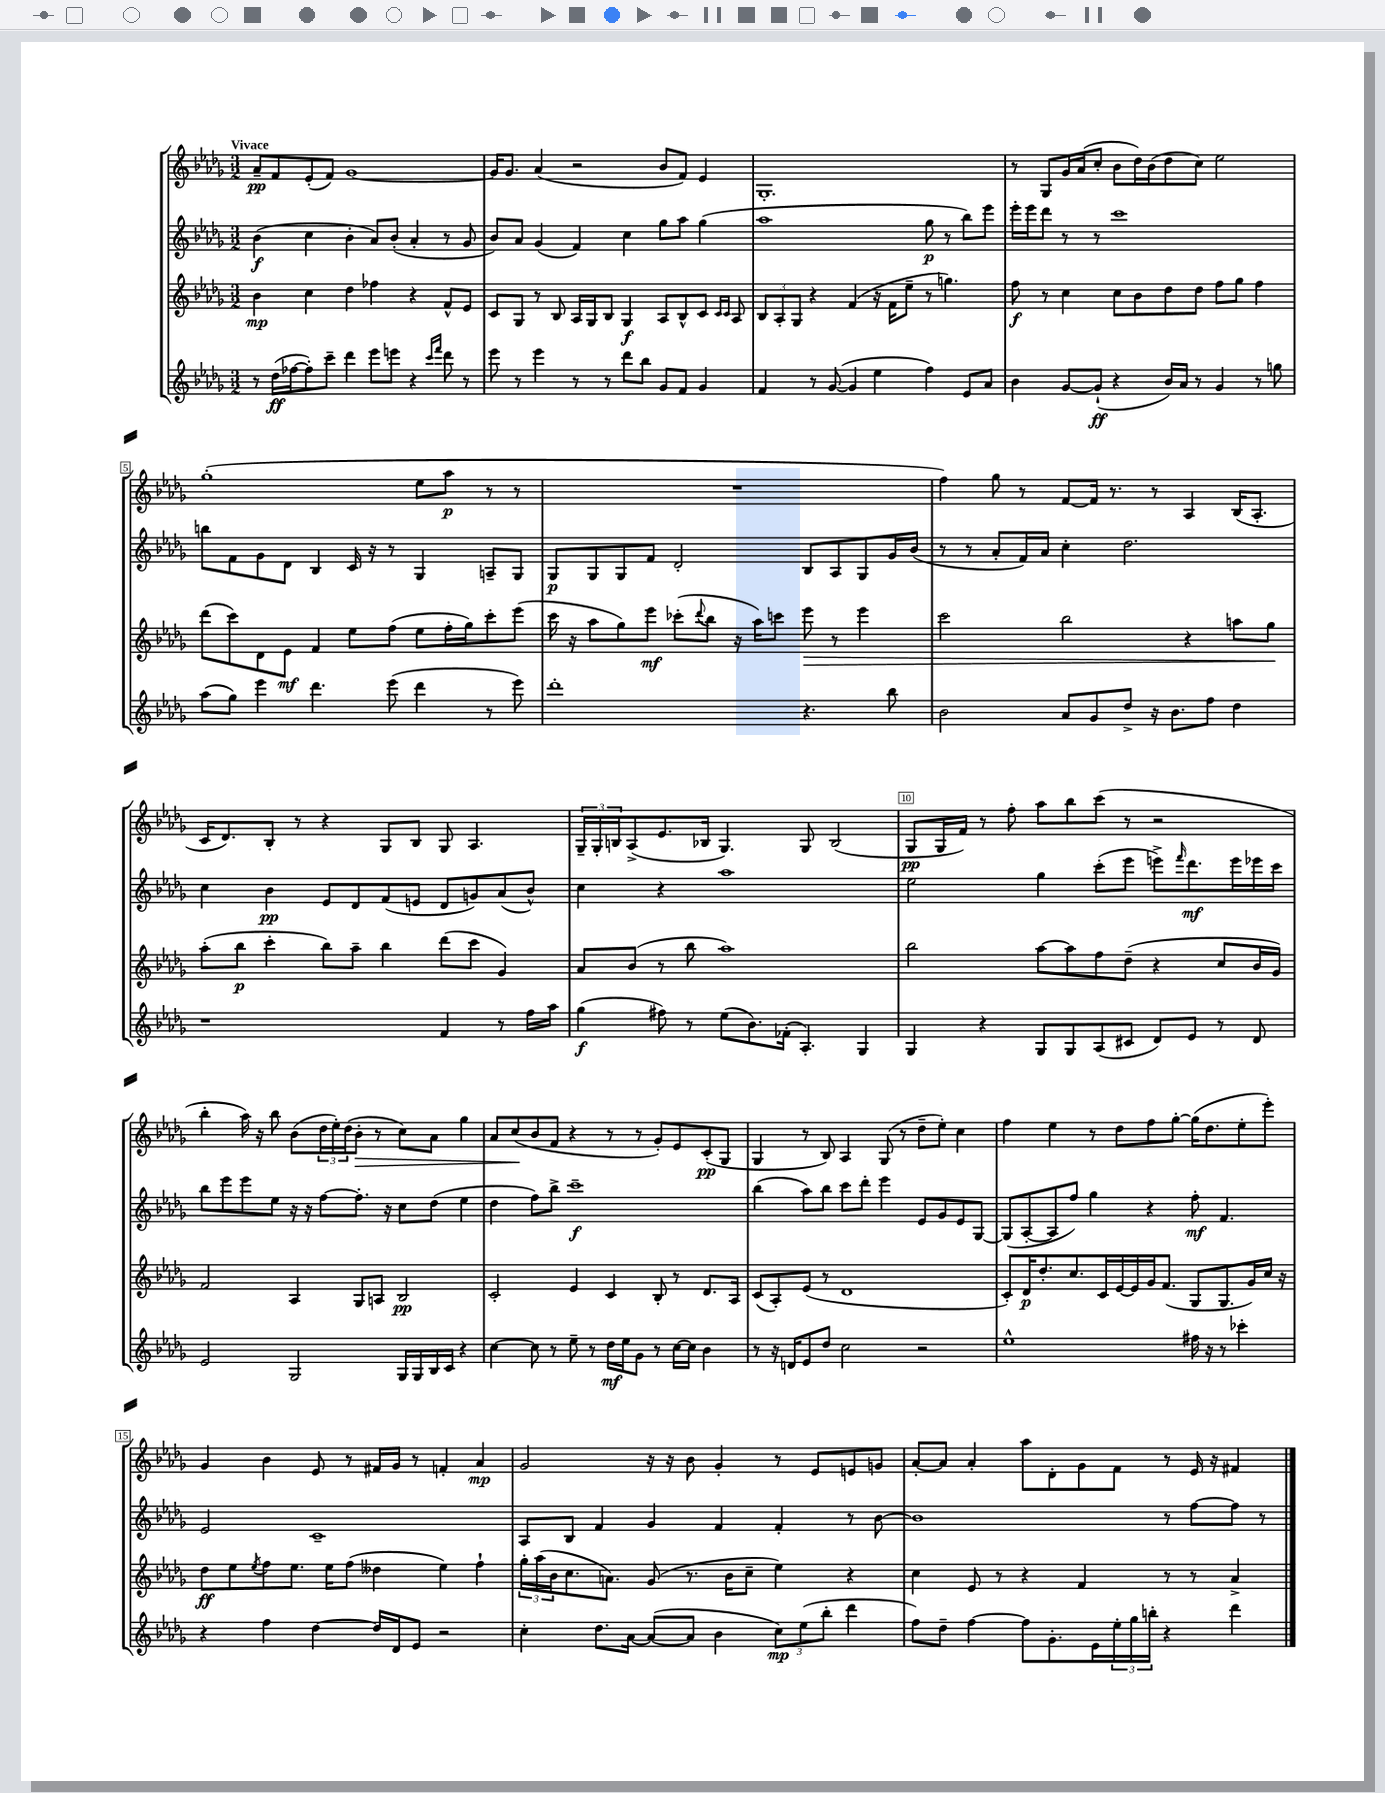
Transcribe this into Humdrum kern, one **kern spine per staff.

**kern	**kern	**kern	**kern
*staff4	*staff3	*staff2	*staff1
*clefG2	*clefG2	*clefG2	*clefG2
*k[b-e-a-d-g-]	*k[b-e-a-d-g-]	*k[b-e-a-d-g-]	*k[b-e-a-d-g-]
*M3/2	*M3/2	*M3/2	*M3/2
8r	4b-	(4b-	8a-~
(16dd-	.	.	8f
[16ff-	.	.	.
8ff-'])	4cc	4cc	(8e-'
8ccc~	.	.	8f)
4ddd-	4dd-	4b-'	[1g-
8eee-	4ff-	8a-)	.
8eee	.	(8b-'	.
4r	4r	4a-'	.
16qqccc	.	.	.
16qqfff	.	.	.
8ddd-	8f^^	8r	.
8r	8e-	8g-	.
=	=	=	=
8eee-	8c	8b-)	16g-]
.	.	.	8.g-
8r	8G-	8a-	.
4eee-	8r	(4g-	(4a-
.	8B-	.	.
8r	16A-	4f)	2r
.	16G-	.	.
8r	8B-	.	.
8ddd-	4G-	4cc	.
8bb-	.	.	.
8g-	8A-	8gg-	8b-
8f	8B-^^	8aa-	8f)
4g-	8c	(4gg-	4e-
.	16qqc	.	.
.	16qqc	.	.
.	8A-	.	.
=	=	=	=
4f	12B-	1aa-	1.G-'
.	12A-'	.	.
.	12G-	.	.
8r	4r	.	.
([8g-	.	.	.
4g-]	(4f	.	.
4ee-	16r	.	.
.	16f	.	.
.	8ee-~	.	.
4ff)	8r	8gg-	.
.	4.gg)	8r	.
8e-	.	8bb-)	.
8a-	.	8eee-	.
=	=	=	=
4b-	8ff	16eee-'	8r
.	.	16eee-	.
.	8r	8ddd-	8G-
[8g-	4cc	8r	16g-
.	.	.	(16a-
(8g-`]	.	8r	8cc'
4r	8cc	1ccc	8b-
.	8b-	.	16dd-)
.	.	.	(16b-
16b-)	8dd-	.	8dd-
16a-	.	.	.
8r	8dd-	.	8cc)
4g-	8ff	.	2ee-
.	8gg-	.	.
8r	4ff	.	.
8gg	.	.	.
=	=	=	=
(8aa-	(8ddd-	8bb	(1gg-'
8gg-)	8ccc)	8f	.
4eee-	8d-	8g-	.
.	8e-	8d-	.
4.ddd-	4f	4B-	.
.	8ee-	16c	.
.	.	16r	.
(8eee-	(8ff	8r	.
4ddd-	8ee-	4G-	8ee-
.	16ff'	.	8aa-
.	16gg-)	.	.
8r	8ccc'	8A~	8r
8eee-)	(8eee-	8G-	8r
=	=	=	=
1ddd-'	16ccc	8G-	1.r
.	16r	.	.
.	8aa-	8G-	.
.	8gg-)	8G-	.
.	8eee-	8f	.
.	(8ccc-'	2d-'	.
.	8qqddd-	.	.
.	8bb-	.	.
.	16r	.	.
.	16aa-)	.	.
.	8ccc	.	.
4.r	8eee-	8B-	.
.	8r	8A-	.
.	4eee-	8G-	.
8bb-	.	16g-	.
.	.	(16b-	.
=	=	=	=
2b-	2ccc	8r	4ff)
.	.	8r	.
.	.	8a-'	8gg-
.	.	16f)	8r
.	.	16a-	.
8a-	2bb-	4cc'	[8f
8g-	.	.	16f]
.	.	.	8.r
8dd-^	.	2.dd-	.
16r	.	.	8r
8.b-	.	.	.
.	4r	.	4A-
8ff	.	.	.
4dd-	8aa	.	(16B-
.	.	.	8.A-'
.	8gg-	.	.
=	=	=	=
1r	(8aa-'	4cc	16c
.	.	.	8.d-)
.	8bb-	.	.
.	4ccc'	4b-	8B-'
.	.	.	8r
.	8bb-)	8e-	4r
.	8aa-~	8d-	.
.	4bb-	(8f	8G-
.	.	8e	8B-
4f	(8ddd-	8d-	8G-
.	8ccc	8g)	4.A-
8r	4g-)	(8a-	.
16ff	.	8b-^^)	.
16aa-	.	.	.
=	=	=	=
(4gg-	8a-	4cc	24G-~
.	.	.	24G-'
.	.	.	24B
.	(8b-	.	(8A-^
8ff#)	8r	4r	8.e-
8r	8bb-	.	.
.	.	.	16B-
(8ee-	1aa-)	1aa-	4.G-)
8.b-)	.	.	.
(16f-'	.	.	.
4.A-')	.	.	8G-
.	.	.	(2B-
4G-	.	.	.
=	=	=	=
4G-	2bb-	2ee-	8G-
.	.	.	16G-
.	.	.	16f)
4r	.	.	8r
.	.	.	8ff'
8G-	[8aa-	4gg-	8aa-
8G-	8aa-]	.	8bb-
(8A-	8ff	(8ccc'	(8ccc
8c#	(8dd-~	8eee-	8r
8d-)	4r	8eee^)	2r
.	.	16qqfff	.
8e-	.	8.ddd-	.
8r	8cc	.	.
.	.	16eee	.
8d-	16b-	16eee-	.
.	16g-)	16ccc	.
=	=	=	=
2e-	2f	8bb-	4bb-'
.	.	8eee-	.
.	.	8eee-	16aa-)
.	.	.	16r
.	.	8ee-	8bb-
2G-	4A-	16r	(8b-
.	.	16r	.
.	.	[8ff	24dd-
.	.	.	24ee-')
.	.	.	(24dd-
.	8G-	8.ff']	8b-'
.	8A	.	8r
.	.	16r	.
16G-	2B-	8cc	8cc)
16G-	.	.	.
16B-	.	(8dd-	8a-
16c	.	.	.
4r	.	4ee-	4gg-
=	=	=	=
[4cc	2c'	4dd-	8a-
.	.	.	(8cc
8cc]	.	8ff)	8b-
8r	.	8bb-^	8f
8ee-~	4e-	1ccc~	4r
8r	.	.	.
16dd-	4c	.	8r
16ee-	.	.	.
8g-	.	.	8r
8r	8B-'	.	8g-')
[16cc	8r	.	8e-
16cc]	.	.	.
4b-	8.d-	.	(8c'
.	.	.	8G-
.	16A-	.	.
=	=	=	=
8r	(8c	(4bb-	4G-
16r	8A-')	.	.
16d	.	.	.
8e-	(8e-	8aa-)	8r
8dd-	8r	8bb-	8B-)
2cc	1d-	8ccc	4A-
.	.	8ddd-'	.
.	.	4eee-	(8G-
.	.	.	8r
2r	.	8e-	8dd-~
.	.	8g-	8ee-')
.	.	8e-	4cc
.	.	[8G-	.
=	=	=	=
1ee-^^	8c')	(8G-]	4ff
.	16d-	[8A-'	.
.	8.dd-'	.	.
.	.	8A-]	4ee-
.	8.cc	8ff)	.
.	.	4gg-	8r
.	16c	.	.
.	[16e-	.	8dd-
.	16e-]	.	.
.	16g-	4r	8ff
.	(8.f	.	.
.	.	.	[8gg-'
16ff#	8G-	8ff'	(16gg-]
16r	.	.	8.dd-
8r	8.G-	4.f	.
4ccc-'	.	.	8ee-'
.	16g-)	.	.
.	16cc	.	8eee-')
.	16r	.	.
=	=	=	=
4r	8dd-	2e-	4g-
.	8ee-	.	.
.	8qee-	.	.
4ff	8ff	.	4b-
.	8.ee-	.	.
[4dd-	.	1c~	8e-
.	16ee-	.	.
.	(8ff	.	8r
16dd-]	4dd--	.	16f#
16d-	.	.	16g-
8e-	.	.	8r
2r	4ee-)	.	4f'
.	4ff`	.	4a-
=	=	=	=
4cc'	24gg-'	8A-	2g-
.	(24aa-	.	.
.	24b-	.	.
.	8.cc	8B-	.
8.dd-	.	4f	.
.	8.a)	.	.
[16a-	.	.	.
(8a-_	(8g-	4g-	16r
.	.	.	16r
8a-]	8.r	.	8b-
4b-	.	4f	4g-'
.	16b-	.	.
.	8cc~	.	.
12cc)	4ee-)	4f'	8r
(12ee-	.	.	.
.	.	.	8e-
12bb-'	.	.	.
4ddd-	4r	8r	8e
.	.	[8b-	8g
=	=	=	=
8ff)	4cc	1b-]	[8a-'
8dd-~	.	.	8a-]
[4ff	8e-	.	4a-'
.	8r	.	.
8ff]	4r	.	8aa-
8.g-'	.	.	8d-'
.	4f	.	8g-
16e-	.	.	.
24ee-'	.	.	8f
24gg-	.	.	.
24bb'	.	.	.
4r	8r	8r	8r
.	8r	[8ff	16e-
.	.	.	16r
4ddd-	4a-^	8ff]	4f#
.	.	8r	.
==	==	==	==
*-	*-	*-	*-
